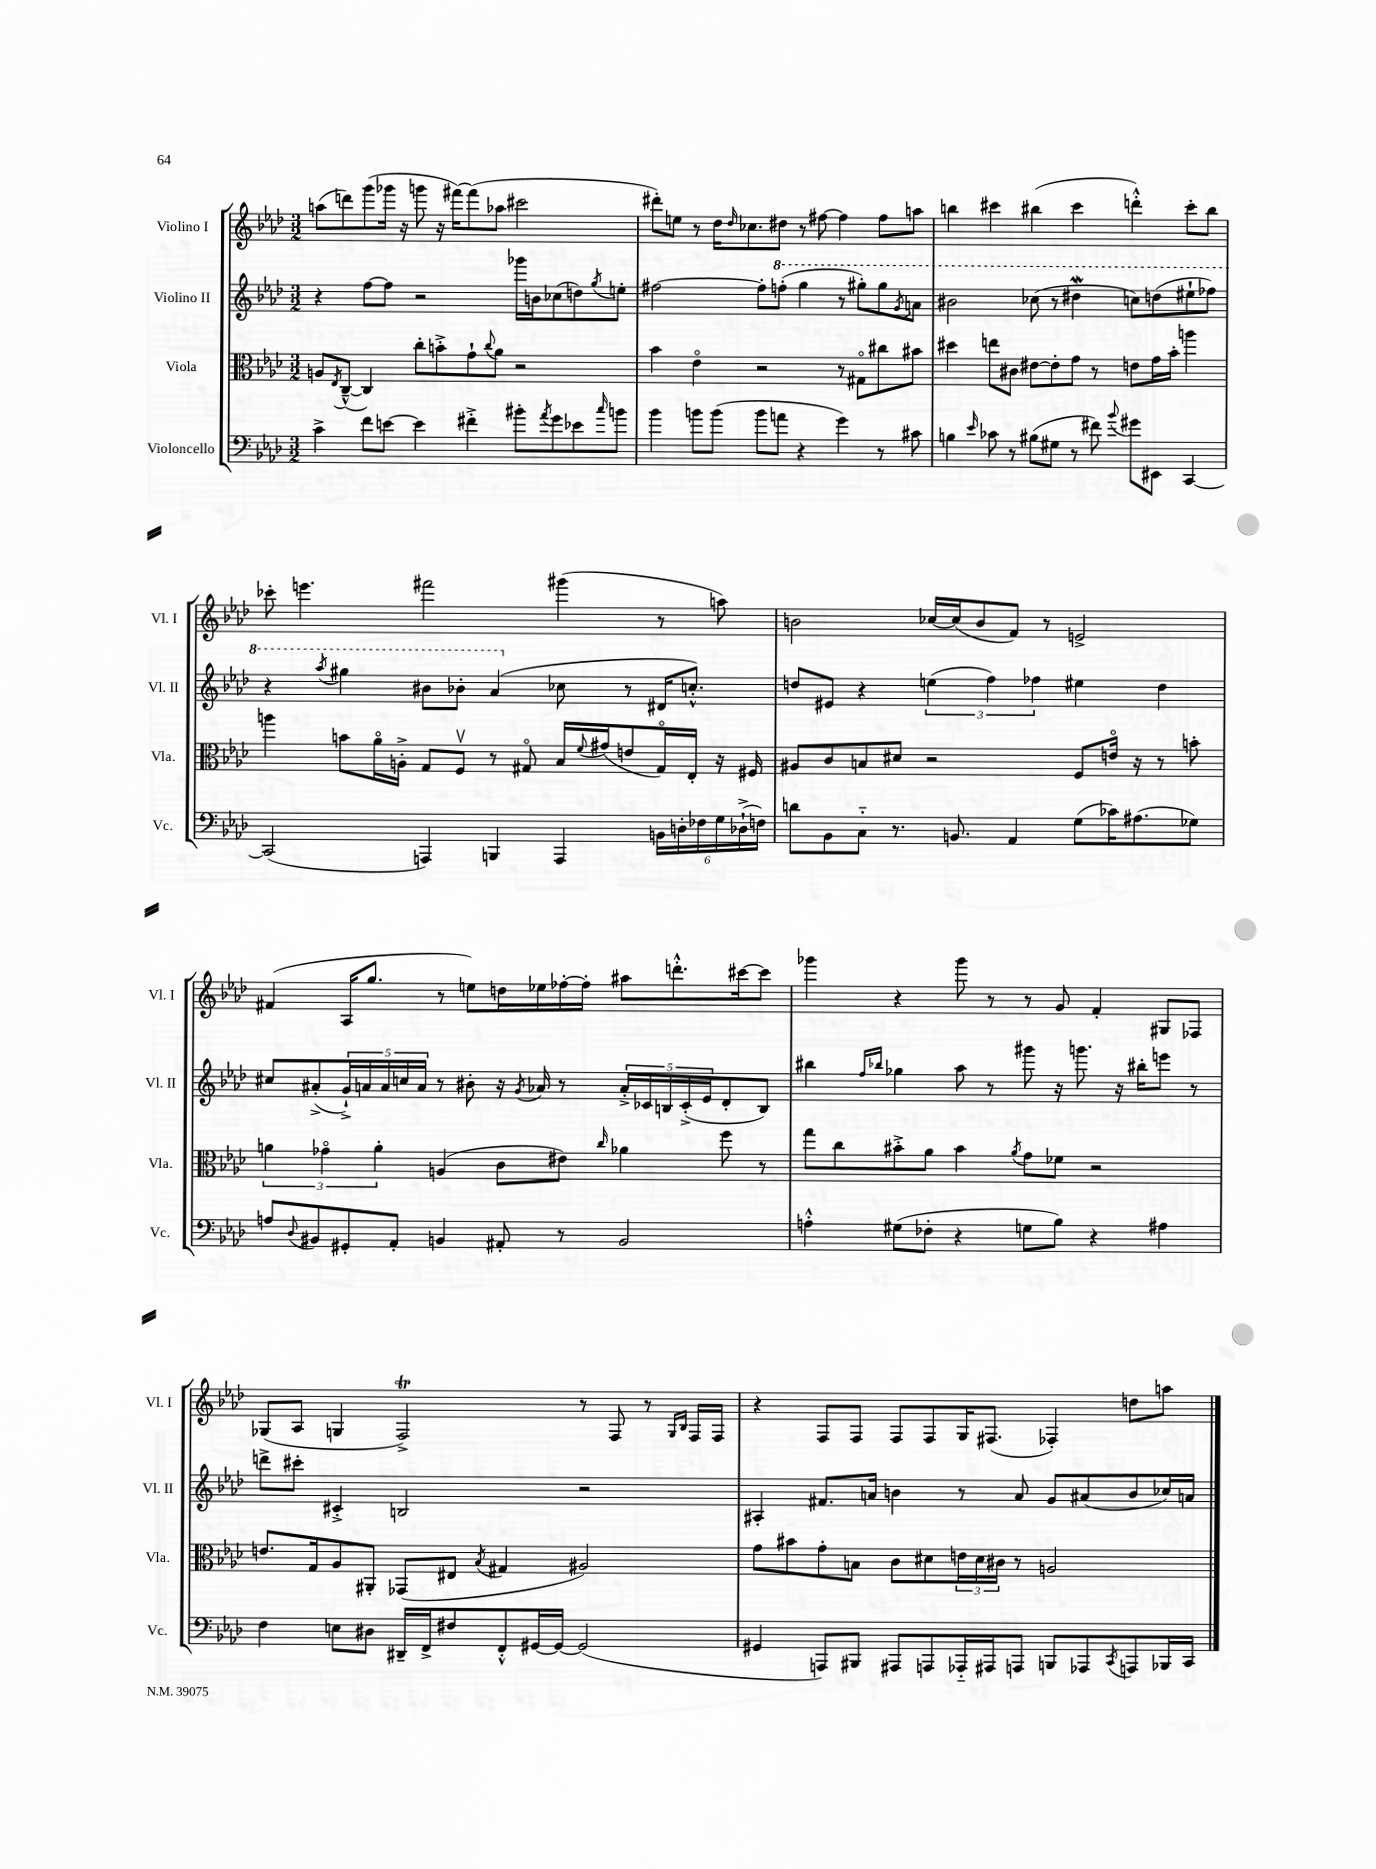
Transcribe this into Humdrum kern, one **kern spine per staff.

**kern	**kern	**kern	**kern
*staff4	*staff3	*staff2	*staff1
*clefF4	*clefC3	*clefG2	*clefG2
*k[b-e-a-d-]	*k[b-e-a-d-]	*k[b-e-a-d-]	*k[b-e-a-d-]
*M3/2	*M3/2	*M3/2	*M3/2
4c^	8A	4r	(8aa
.	8qE-	.	.
.	([8C~^^	.	8ddd)
8f	4C])	[8ff	(8ggg
[8e	.	8ff]	16ggg-
.	.	.	16r
4e]	8cc'	2r	8ggg
.	8b'^	.	16r
.	.	.	[16fff#)
4f#'^	8g`	.	(8fff#]
.	8qqcc	.	.
.	8a-	.	8aa-
8b#'	2r	16ggg-	2ccc#
.	.	16b	.
8qa-	.	.	.
8g	.	(8cc-	.
8e-	.	8dd)	.
16qqcc	.	8qgg	.
8b	.	8ee'	.
=	=	=	=
4b-	4b-	[2ff#	8ddd#')
.	.	.	8ee
8b	4e-o	.	8r
(8b	.	.	16dd-
.	.	.	16qqdd-
.	.	.	8.cc-
8b	2r	8ff#']	.
8a	.	(8fff'	8dd#
4r	.	4ggg	8r
.	.	.	[8ff#
4g)	8r	8r	4ff#]
.	8G#o	8ggg#')	.
8r	8cc#	8ggg#	8ff#
.	.	8qgg	.
8c#	8b#	8aa	8aa
=	=	=	=
4B	4dd#	2bb#	4bb
16qqe-	.	.	.
8c-	8ee	.	4ccc#
8r	8c#	.	.
(8B#	[8e#	(8ccc-	(4bb#
8G#	8e#']	8r	.
8r	8g	4ddd#	4ccc#
8f#)	8r	.	.
8qqb-	.	.	.
8g#	8e	8ccc)	4ddd'^^)
8EE#	16g	(8ddd	.
.	16b-'	.	.
[4CC	4aa	8eee#`	8ccc#'
.	.	8fff-)	8bb#
=	=	=	=
(2CC]	4aa	4r	8ccc-'
.	.	.	4.eee
.	.	8qaaa-	.
.	8b	4ggg#	.
.	16a-o	.	.
.	16A'^	.	.
4AAA)	8G	8bb#	2fff#
.	8Fv	8bb-'	.
4BBB	8r	(4aa-	.
.	8G#o	.	.
4AAA	16B-	8cc-	(4ggg#
.	8qqf	.	.
.	(16g#	.	.
.	8e	8r	.
24BB	16G#o)	16d#	8r
24D'	.	.	.
.	16E-'	8.cc'^^)	.
24F-	.	.	.
24G	16r	.	8aa)
(24D-`^	.	.	.
.	16F#	.	.
24F)	.	.	.
=	=	=	=
8d	8A#	8dd	2b
8BB-	8c	8e#	.
8C'~	8B	4r	.
8.r	8d#	.	.
.	2r	(6ee	[16cc-
8.BB	.	.	(16cc-]
.	.	.	8b
.	.	6ff)	.
4AA-	.	.	8f)
.	.	6ff-	.
.	.	.	8r
(8G	8F	4ee#	2e^
16c-)	16eo	.	.
(8.A#	16r	.	.
.	8r	4dd	.
8G-)	8b'	.	.
=	=	=	=
8A	6a	8cc#	(4f#
8qqD-	.	.	.
8BB#	.	(8a#'^	.
.	6g-o	.	.
8GG#'	.	20g`^)	16A-
.	.	20a	.
.	.	.	8.gg
.	6a'	.	.
.	.	20a	.
8AA-'	.	.	.
.	.	20cc	.
.	.	20a	.
4BB	(4A	8r	8r
.	.	8b#'	8ee)
8AA#'	8c	16r	16dd
.	.	8qg	.
.	.	16a-	16ee-
8r	8e#)	8r	[16ff-'
.	.	.	16ff-']
.	16qqcc	.	.
2BB	4a-	20a-'^	8aa#
.	.	20c-	.
.	.	20B	.
.	.	.	8.ddd'^^
.	.	(20c-'^	.
.	.	20e-	.
.	8ff	8d-'	.
.	.	.	[16ccc#
.	8r	8B)	8ccc#]
=	=	=	=
4A'^^	8gg	4bb#	4ggg-
.	8cc	.	.
.	.	16qqff	.
.	.	16qqbb-	.
(8G#	8b#'^	4gg-	4r
8F-'	8a-	.	.
4r	4b#	8aa-	8ggg-
.	.	8r	8r
.	8qa-	.	.
8G	8g	8ggg#	8r
8B-)	8f-	16r	8g
.	.	8.ggg	.
4r	2r	.	4f'
.	.	16r	.
.	.	16bb#'	.
4A#	.	8eee	8G#
.	.	8r	8F-
=	=	=	=
4F	8.e	8ddd^	(8G-
.	.	8ccc#'	8A-
.	16G	.	.
8E	8A-	4c#'^	4G
8D#	8AA#'	.	.
16DD#~	(8GG-	2B	2F^)
16FF^	.	.	.
8F#	8E#	.	.
.	8qB-	.	.
8FF'^^	4G#	.	.
[16GG#	.	.	.
16GG#_	.	.	.
(2GG#]	2A#)	2r	8r
.	.	.	8F
.	.	.	8r
.	.	.	16qqG
.	.	.	16qqB-
.	.	.	16F
.	.	.	16F
=	=	=	=
4GG#	8g	4A#'	4r
.	8b#	.	.
8AAA)	8g'	8.f#	8F
8BBB#	8B	.	8F
.	.	16a	.
8AAA#	8c	4b	8F
8AAA	8d#	.	8F
16AAA-'~	24e	8r	16G
.	24d#	.	.
16AAA#	.	.	(8.F#
.	24c#	.	.
8AAA	8r	8a	.
8BBB	2A	8g	4F-')
8AAA-	.	(8a#	.
8qCC	.	.	.
8AAA	.	8b	8dd
16BBB-	.	16cc-)	8aa
16CC	.	16a	.
==	==	==	==
*-	*-	*-	*-
